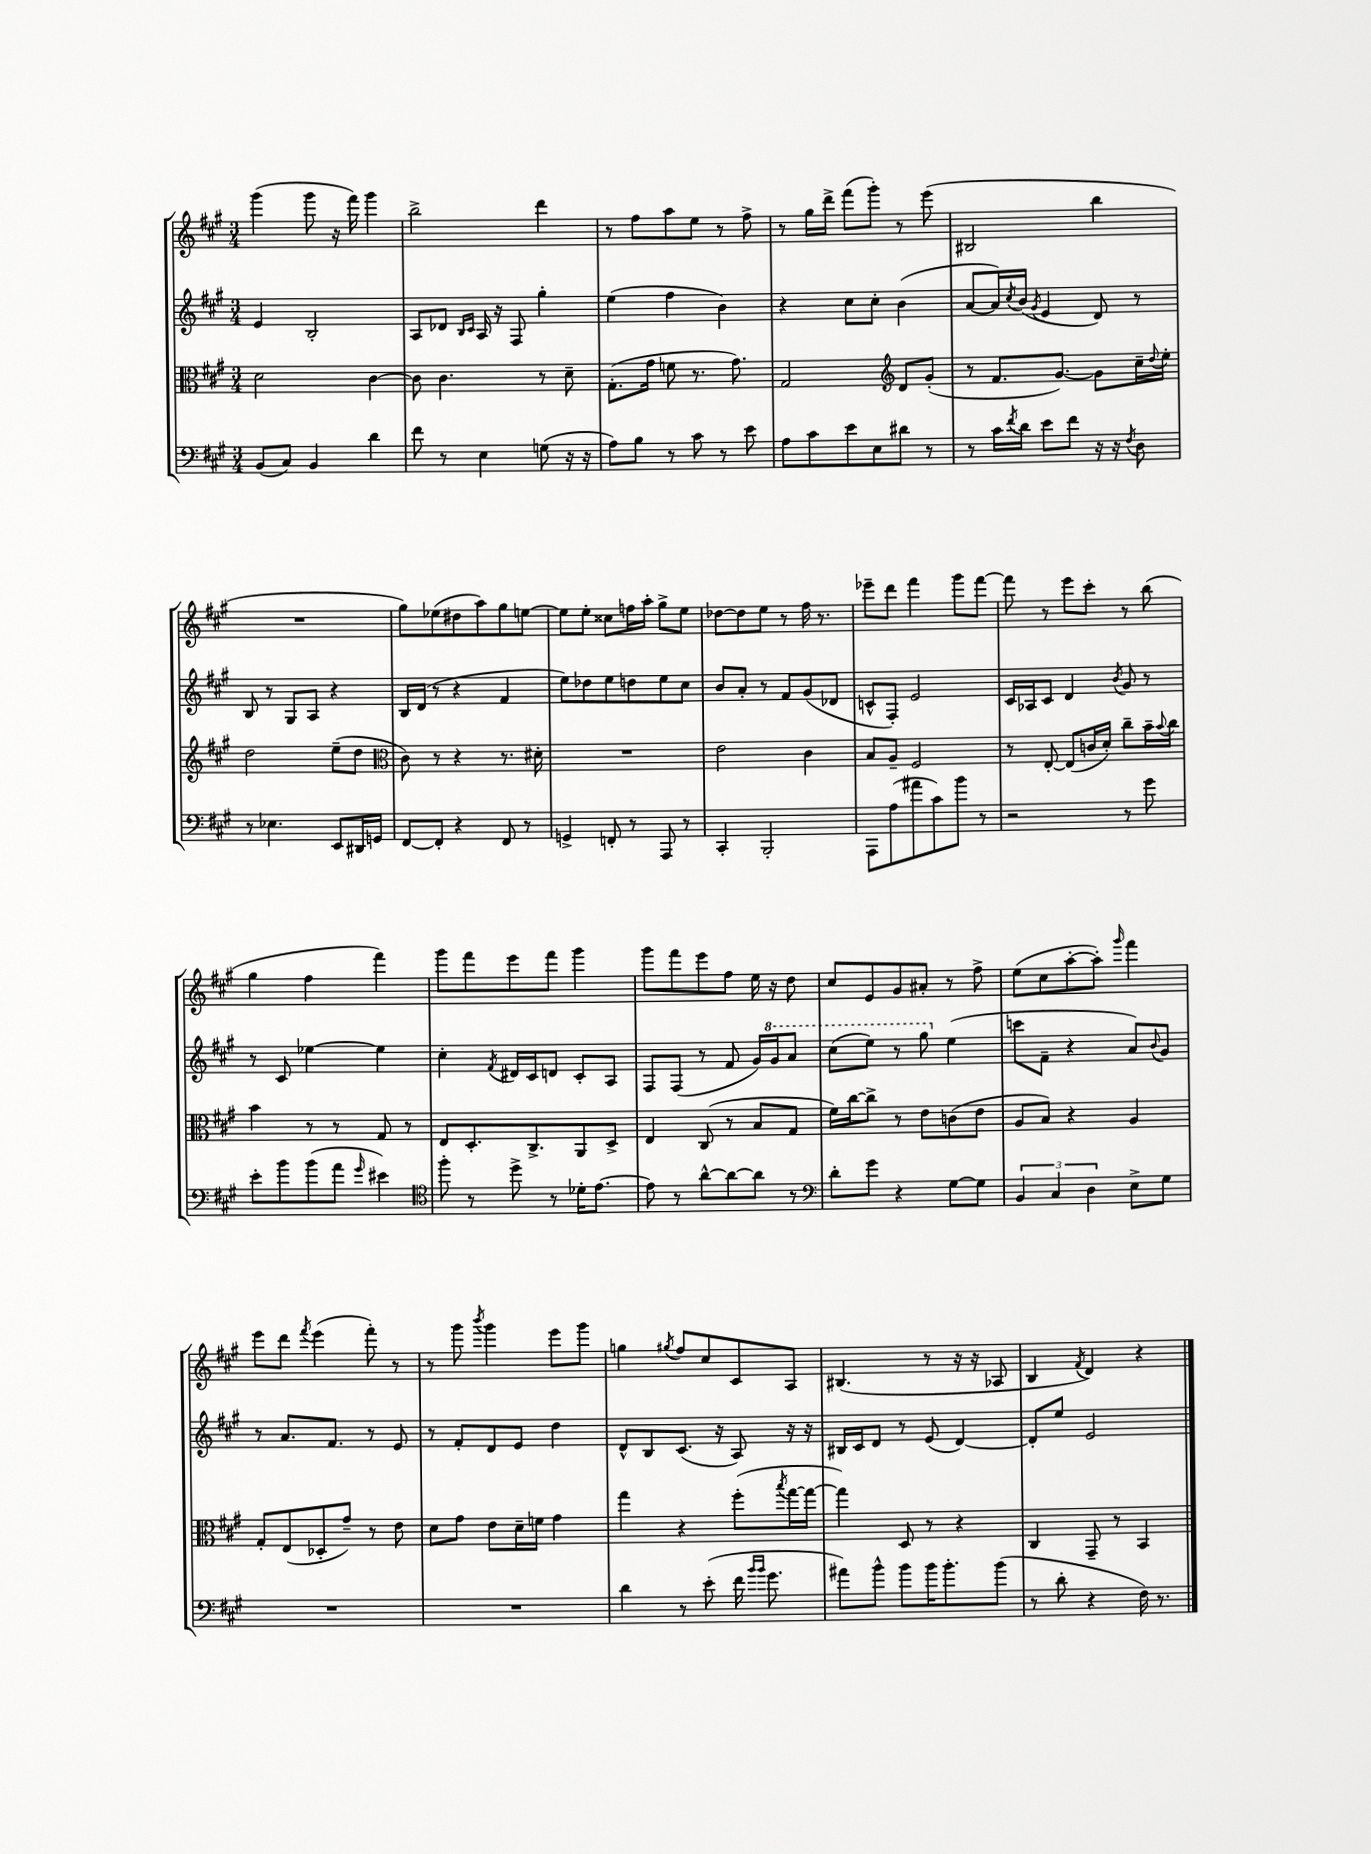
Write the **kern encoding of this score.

**kern	**kern	**kern	**kern
*staff4	*staff3	*staff2	*staff1
*clefF4	*clefC3	*clefG2	*clefG2
*k[f#c#g#]	*k[f#c#g#]	*k[f#c#g#]	*k[f#c#g#]
*M3/4	*M3/4	*M3/4	*M3/4
(8BB	2d	4e	(4ggg#
8C#)	.	.	.
4BB	.	2B'	8ggg#
.	.	.	16r
.	.	.	16fff#)
4d	[4c#	.	4ggg#
=	=	=	=
8f#	8c#]	8A	2bb^
8r	4.c#	8d-	.
.	.	16qqB	.
.	.	16qqc#	.
4E	.	16A	.
.	.	16r	.
.	.	8F#	.
(8G	8r	4gg#'	4ddd
16r	8d~	.	.
16r	.	.	.
=	=	=	=
8A)	(8.G#'	(4ee	8r
8B	.	.	8ff#
.	16g#	.	.
8r	8f	4ff#	8aa
8c#	8.r	.	8ee
8r	.	4b)	8r
.	8.g#)	.	.
8e	.	.	8ff#^
=	=	=	=
8A	2G#	4r	8r
8c#	.	.	16gg#
.	.	.	16ddd^
8e	.	8cc#	(8fff#
8E	.	8cc#'	8ggg#')
*	*clefG2	*	*
8d#	8d	(4b	8r
8r	(8g#'	.	(8eee
=	=	=	=
8r	8r	[8a	2B#
16c#	8.f#	16a])	.
8qf#	.	8qcc#	.
16d	.	(16b	.
.	.	8qg#	.
8e	.	4e	.
.	[8.g#)	.	.
8f#	.	.	.
16r	8g#]	8d)	4bb
16r	.	.	.
8qF#	.	.	.
8D	16cc#~	8r	.
.	8qqdd	.	.
.	16ee'	.	.
=	=	=	=
8r	2dd	8B	2.r
4.E-	.	8r	.
.	.	8G#	.
.	.	8A	.
8EE	(8ee~	4r	.
16DD#	8dd	.	.
16GG	.	.	.
=	=	=	=
*	*clefC3	*	*
[8FF#	8c#)	16B	8gg#)
.	.	(16d	.
8FF#']	8r	8r	(8ee-
4r	4r	4r	8dd#
.	.	.	8aa)
8FF#	8.r	4f#	8gg#
8r	.	.	[8ee
.	16d#'	.	.
=	=	=	=
4GG^	2.r	8ee)	8ee]
.	.	8dd-	8ee'
8FF'	.	8ee	8cc##
8r	.	8dd	16ff
.	.	.	16aa'
8AAA	.	8ee	8gg#^
8r	.	8cc#	8ee
=	=	=	=
4CC#'	2e	8b	[8dd-
.	.	8a'	8dd-]
2BBB'	.	8r	8ee
.	.	8f#	8r
.	4c#	(8g#	16ff#
.	.	.	8.r
.	.	8d-	.
=	=	=	=
8AAA	8B	8c^^	8eee-~
(8A	8A~	8F#')	8ddd
8a#	2F#	2e	4fff#
8c#)	.	.	.
8b	.	.	8ggg#
8r	.	.	[8fff#
=	=	=	=
2r	8r	16c#	8fff#]
.	.	16A-	.
.	[8E'	8c#	8r
.	(8E]	4d	8eee
.	16c	.	8ccc#'
.	16d')	.	.
.	.	8qb	.
8r	8cc#~	8g#	8r
8g#	16b~	8r	(8bb
.	8qqb	.	.
.	16cc#	.	.
=	=	=	=
8e'	4b	8r	4gg#
8b	.	8c#	.
(8b	8r	[4ee-	4ff#
8a	8r	.	.
16qqg#	.	.	.
4e#)	8G#	4ee-]	4fff#)
.	8r	.	.
=	=	=	=
*clefC4	*	*	*
8ff#'	8E	4cc#'	8ggg#
8r	8.D'	.	8fff#
.	.	8qf#	.
8dd^	.	16d#	8eee
.	8.C#^	16c#	.
8r	.	8d	8fff#
16d-'	8AA	8c#'	4ggg#
[8.e	.	.	.
.	8D^	8A	.
=	=	=	=
8e]	4E	8F#	8ggg#
8r	.	(8F#	8fff#
[8a^^	(8C#	8r	8eee
8a_	8r	8f#	8ff#
8a]	8B	16g#)	16ee
.	.	16gg#	16r
8r	8G#	8aa	8dd
=	=	=	=
*clefF4	*	*	*
8d'	16f#)	(8ccc#	8cc#
.	[16cc#	.	.
8g#	8cc#^]	8eee)	8e
4r	8r	8r	8g#
.	8e	8ggg#	8a#'
[8G#	(8c	(4ee	8r
8G#]	8e	.	8ff#^
=	=	=	=
6BB	8A	8ccc	(8ee
.	8B)	8f#~	8cc#
6C#	.	.	.
.	4r	4r	[8aa'
6D	.	.	.
.	.	.	8aa'])
.	.	.	16qqggg#
8E^	4A	8a)	4fff#
.	.	8qqb	.
8G#	.	8g#	.
=	=	=	=
2.r	8G#'	8r	8eee
.	(8E	8.a	8ddd
.	.	.	8qfff#
.	8D-'	.	(4eee
.	.	8.f#	.
.	8g#~)	.	.
.	8r	8r	8fff#')
.	8e	8e	8r
=	=	=	=
2.r	8d	8r	8r
.	8g#	8f#'	8ggg#
.	.	.	8qbbb
.	8e	8d	4ggg#
.	16d~	8e	.
.	16f	.	.
.	4g#	4dd	8eee
.	.	.	8ggg#
=	=	=	=
4d	4gg#	8d^^	4gg
.	.	8B	.
.	.	.	8qgg#
8r	4r	(8.c#	8ff#
(8e'	.	.	8cc#
.	.	16r	.
16f#	(8ff#'	8A)	8c#
16qqb	.	.	.
16qqb	.	.	.
8.g#	.	.	.
.	8qbb	.	.
.	[16gg#	16r	8A
.	16gg#_	16r	.
=	=	=	=
8a#)	4gg#])	16B#	(4.B#
.	.	16c#	.
8b^^	.	8d	.
8b	8D	8r	.
16b	8r	(8e	8r
8.b'	.	.	.
.	4r	[4d)	16r
.	.	.	16r
(8b	.	.	8A-
=	=	=	=
8r	4C#	8d']	4B
8d'	.	8ee	.
.	.	.	8qf#
4r	8GG#~	2e	4d)
.	8r	.	.
16F#)	4BB	.	4r
8.r	.	.	.
==	==	==	==
*-	*-	*-	*-
